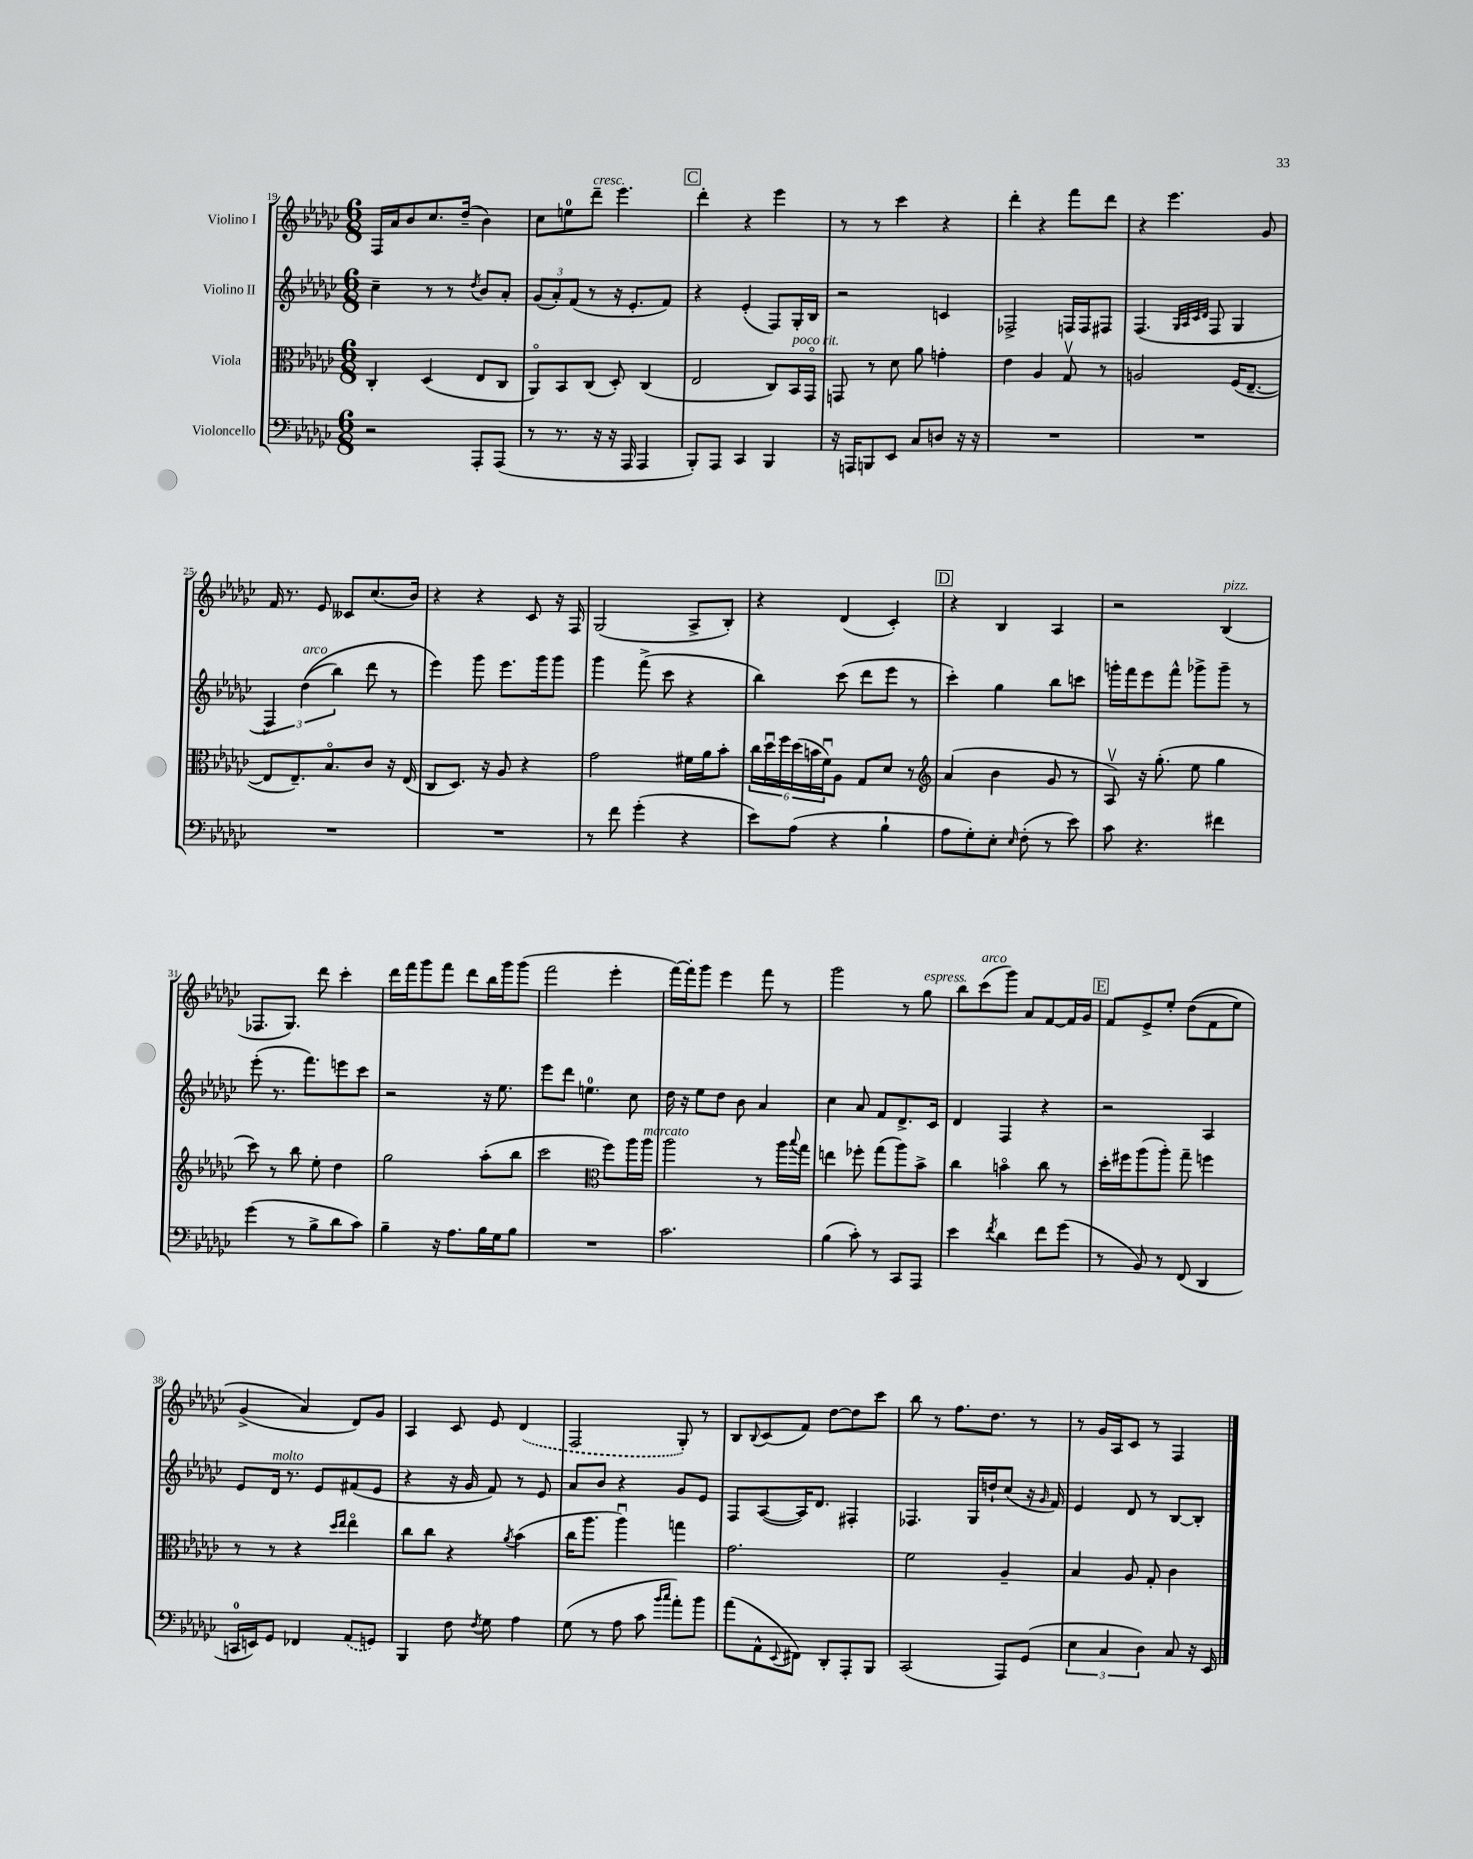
<<
\new StaffGroup <<
\new Staff = "s0" \with { instrumentName = "Violino I" } {
    \clef treble \key ges \major \numericTimeSignature \time 6/8
    f16 aes'16 bes'8 ces''8. des''16--( bes'4) |
    ces''8 e''8-0 des'''8--^\markup { \italic "cresc." } ees'''4. |
    \mark \markup { \box "C" } des'''4-. r4 ees'''4 |
    r8 r8 ces'''4 r4 |
    des'''4-. r4 f'''8 des'''8 |
    r4 ees'''4. ges'8 |
    f'16 r8. ees'8 ceses'8 ces''8.( bes'16) |
    r4 r4 ces'8 r16 f16 |
    ges2( aes8-> bes8-.) |
    r4 des'4( ces'4-.) |
    \mark \markup { \box "D" } r4 bes4 aes4 |
    r2 bes4^\markup { \italic "pizz." }( |
    fes8. ges8.) des'''8 ces'''4-. |
    des'''16 f'''16 ges'''8 f'''8 des'''8 bes''16 ges'''16 ges'''8( |
    f'''2 ees'''4-. |
    f'''16~) f'''16-. ges'''8 ees'''4 f'''8 r8 |
    ges'''2 r8 ges''8^\markup { \italic "espress." } |
    bes''8 ces'''8^\markup { \italic "arco" }( ges'''8) aes'8 f'8~ f'16 ges'16 |
    \mark \markup { \box "E" } f'8 ees'8-> ees''8-. des''8(\( f'8 ees''8) |
    ges'4->( aes'4\) des'8) ges'8 |
    aes4 ces'8 ees'8 \once \slurDashed des'4( |
    f2 ges8-.) r8 |
    bes8 \appoggiatura { bes8 } ces'8( f'8) des''8~ des''8 ces'''8 |
    bes''8 r8 f''8. des''8. r8 |
    r8 ges'16 aes16 ces'8 r8 f4 \bar "|." |
}
\new Staff = "s1" \with { instrumentName = "Violino II" } {
    \clef treble \key ges \major \numericTimeSignature \time 6/8
    ces''4-- r8 r8 \acciaccatura { des''8 } bes'8 aes'8-. |
    \tuplet 3/2 { ges'8( aes'8-.) f'8( } r8 r16 ees'8.-. f'8) |
    \mark \markup { \box "C" } r4 ees'4-.( f8) ges16-. bes16 |
    r2 c'4 |
    fes2-> f16 f16 fis8 |
    f4.( \grace { ges32 aes32 ces'32 des'32 } f8 ges4 |
    \tuplet 3/2 { f4) des''4^\markup { \italic "arco" }(\( bes''4) } des'''8 r8 |
    ees'''4\) ges'''8 ees'''8. ges'''16 ges'''8 |
    ges'''4 f'''8->( ces'''8 r4 |
    bes''4) ces'''8( des'''8 ees'''8 r8 |
    \mark \markup { \box "D" } ces'''4-.) ges''4 bes''8 c'''8 |
    g'''16-. f'''16 ees'''8 f'''8-^ ges'''8-> ges'''8-- r8 |
    ees'''8-.( r8. f'''8.) e'''8 ces'''8 |
    r2 r16 ees''8. |
    ees'''8 des'''8 e''4.-0 ces''8 |
    des''16 r16 ees''8 des''8 bes'8 aes'4 |
    ces''4 aes'8 f'8 des'8.-> ces'16 |
    des'4 f4 r4 |
    \mark \markup { \box "E" } r2 aes4 |
    ees'8 des'16^\markup { \italic "molto" } r8. ees'8 fis'8( ees'8 |
    r4 r16 ges'16 f'8) r8 ees'8 |
    aes'8 bes'8 r4 ges'8 ees'8 |
    f8 aes8~( aes16) des'8. fis4-. |
    fes4. ges16 d''16-! ces''8( r16 \grace { ges'16 } f'16) |
    ees'4 des'8 r8 bes8~ bes8-. \bar "|." |
}
\new Staff = "s2" \with { instrumentName = "Viola" } {
    \clef alto \key ges \major \numericTimeSignature \time 6/8
    ces4-. des4( ees8 ces8 |
    aes,8\flageolet) bes,8 ces8( des8-.) ces4( |
    \mark \markup { \box "C" } ees2 ces8) bes,16^\markup { \italic "poco rit." } ges,16\flageolet |
    g,8 r8 des'8 aes'8 g'4-. |
    ees'4 aes4 ges8\upbow r8 |
    a2 f16( ees8.~-- |
    ees8 ees8.--) bes8.\flageolet ces'8 r16 ees16( |
    ces8 des8.) r16 aes8 r4 |
    ges'2 fis'16 aes'16 bes'8-. |
    \tuplet 6/4 { ces''16 des''16\downbow f''16 des''16( b'16 f'16\downbow) } aes8 ges8 des'8 r8 |
    \mark \markup { \box "D" } \clef treble aes'4( bes'4 ges'8 r8 |
    aes8\upbow) r16 ges''8.-.( ees''8 ges''4 |
    ces'''8) r8 bes''8 ees''8-. des''4 |
    ges''2 aes''8-.( bes''8 |
    ces'''2 \clef alto f''8) aes''16 aes''16^\markup { \italic "marcato" } |
    aes''2 r8 aes''16 \appoggiatura { bes''8 } ges''16 |
    e''4 fes''8-. ges''8( aes''8) bes'8-> |
    ces''4 b'4\flageolet ces''8 r8 |
    \mark \markup { \box "E" } des''16-. fis''16 aes''8( aes''8-.) ges''8-- f''4 |
    r8 r8 r4 \grace { des''16 ees''16 } ees''4\flageolet |
    ces''8 ces''8 r4 \acciaccatura { aes'8 } bes'4( |
    ces''16 aes''8. aes''4\downbow) g''4 |
    ges'2. |
    f'2 aes4-- |
    bes4 aes8 ges8-. ces'4 \bar "|." |
}
\new Staff = "s3" \with { instrumentName = "Violoncello" } {
    \clef bass \key ges \major \numericTimeSignature \time 6/8
    r2 aes,,8-. aes,,8( |
    r8 r8. r16 r16 aes,,16 aes,,4 |
    \mark \markup { \box "C" } bes,,8-.) aes,,8 ces,4 bes,,4 |
    r16 a,,16 b,,8 ees,8 ces8 d8 r16 r16 |
    R2. |
    R2. |
    R2. |
    R2. |
    r8 f'8 ges'4-.( r4 |
    ees'8) aes8( r4 bes4-! |
    \mark \markup { \box "D" } aes8 ges8-.) ees8-. \grace { ees16 } f8-.( r8 ees'8) |
    ces'8 r4. fis'4 |
    ges'4( r8 bes8-> des'8 ces'8) |
    bes4-- r16 aes8. bes16 ges16 bes8 |
    R2. |
    ces'2. |
    bes4( ces'8-.) r8 ces,8 aes,,8 |
    ees'4 \acciaccatura { f'8 } des'4 f'8 ges'8( |
    \mark \markup { \box "E" } r8 bes,8) r8 f,8( des,4 |
    c,16-0 e,16) ges,8 fes,4 \once \slurDashed aes,8( g,8) |
    bes,,4 f8 \acciaccatura { f8 } ges8 aes4 |
    ges8( r8 aes8 ces'8 \grace { bes'16 ces''16 } aes'8-.) bes'8 |
    aes'8( aes,8-^ \appoggiatura { ees,8 } fis,8) des,8-. aes,,8-. bes,,8 |
    ces,2( aes,,8) ges,8( |
    \tuplet 3/2 { ees4 ces4 des4) } ces8 r16 ees,16 \bar "|." |
}
>>
>>
\layout { \context { \Score currentBarNumber = #19 } }
